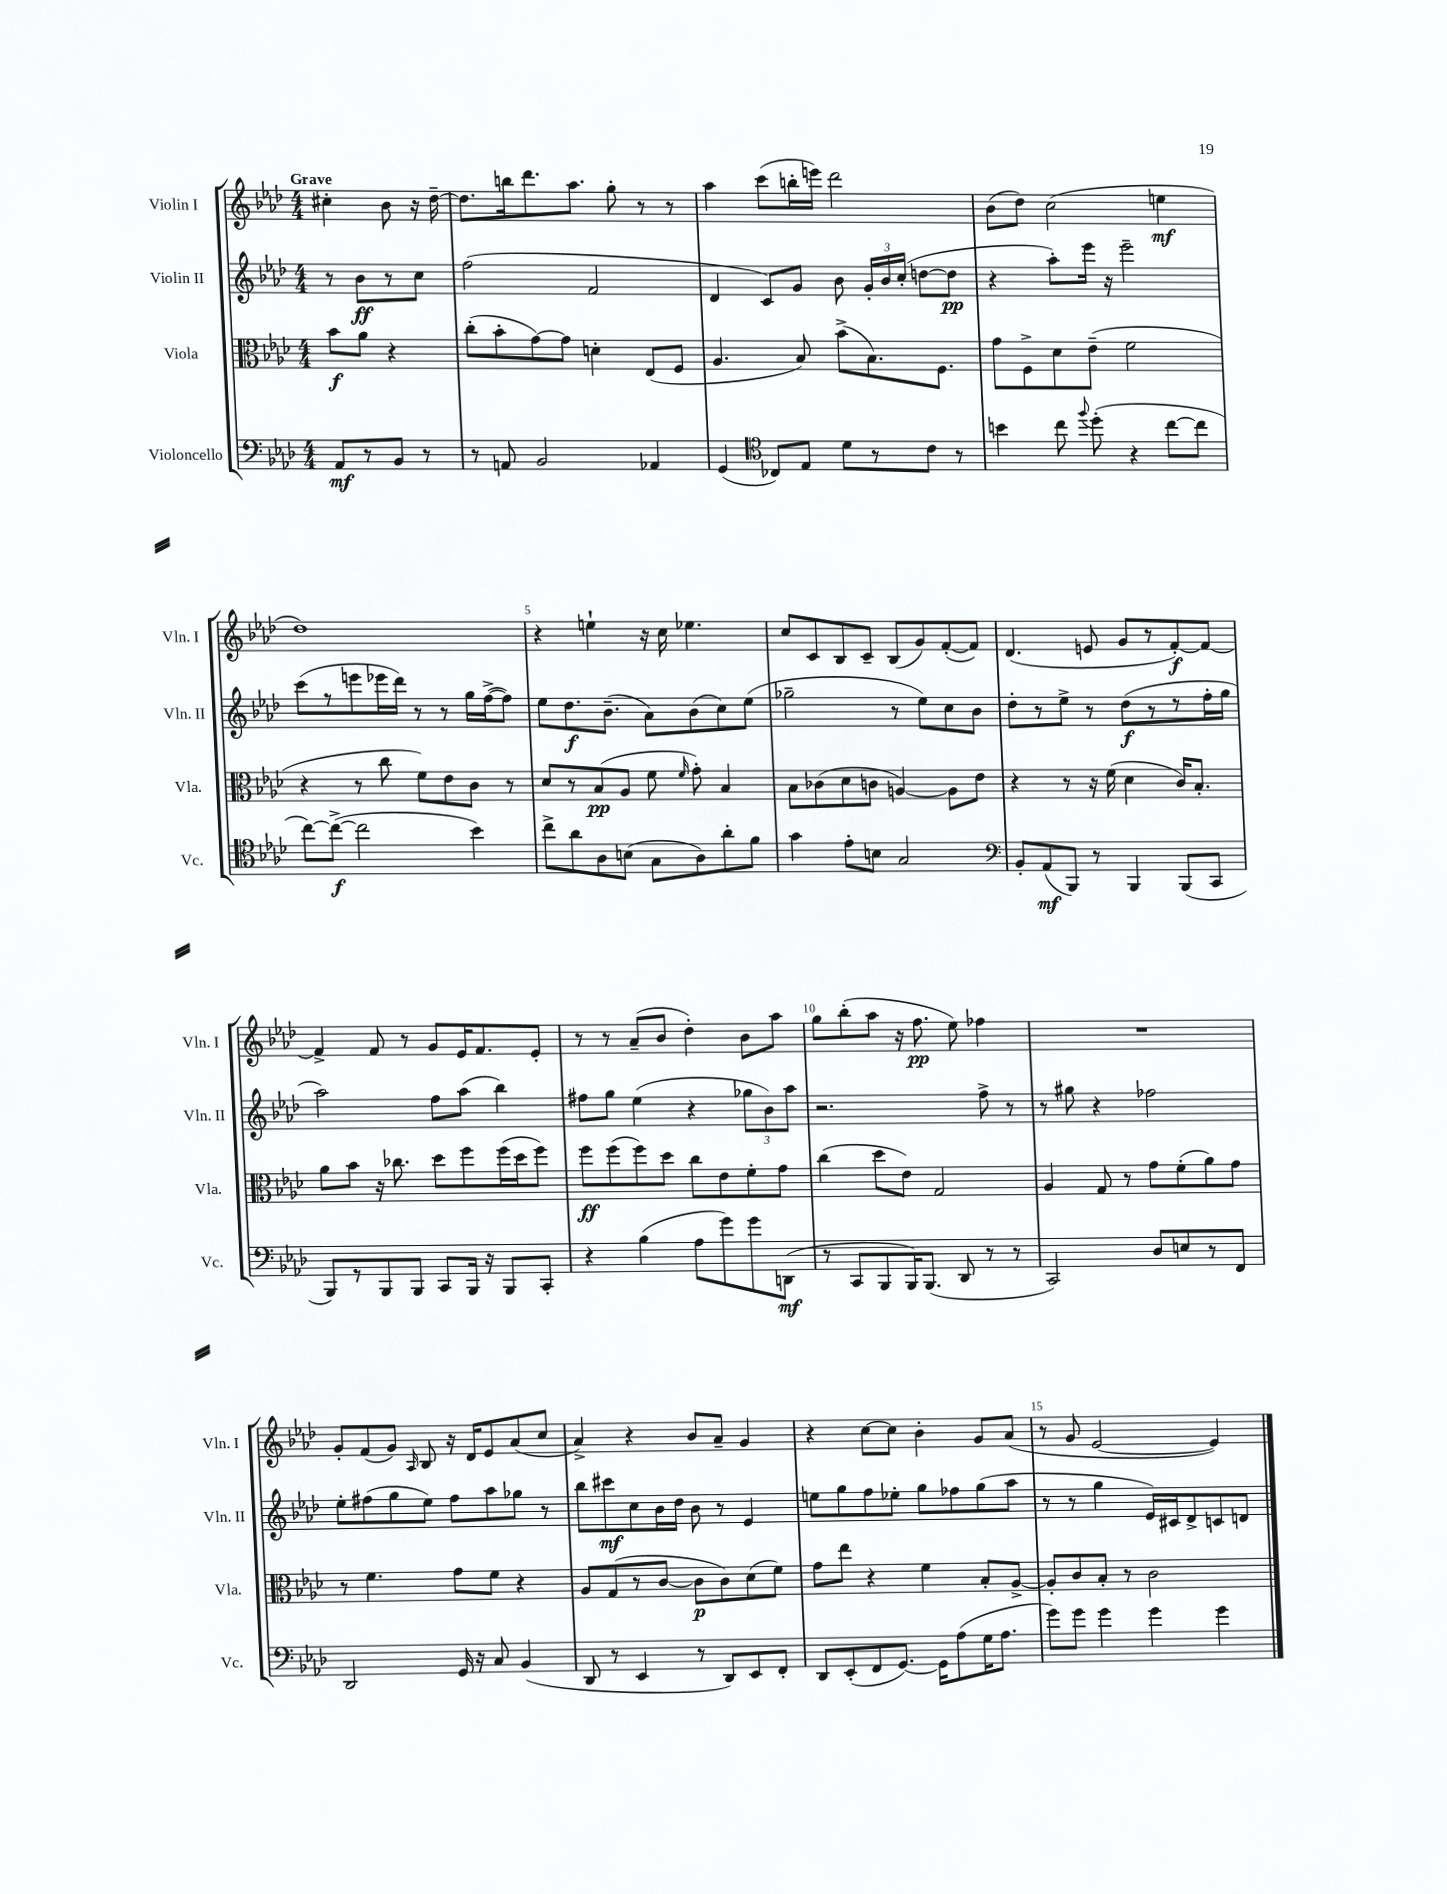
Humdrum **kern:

**kern	**kern	**kern	**kern
*staff4	*staff3	*staff2	*staff1
*clefF4	*clefC3	*clefG2	*clefG2
*k[b-e-a-d-]	*k[b-e-a-d-]	*k[b-e-a-d-]	*k[b-e-a-d-]
*M4/4	*M4/4	*M4/4	*M4/4
8AA-	8b-	8r	4cc#'
8r	8a-	8b-	.
8BB-	4r	8r	8b-
8r	.	8cc	16r
.	.	.	[16dd-~
=	=	=	=
8r	(8cc'	(2ff	8.dd-]
8AA	8b-'	.	.
.	.	.	16bb
2BB-	[8g)	.	8.ddd-
.	8g]	.	.
.	.	.	8.aa-
.	4d'	2f	.
.	.	.	8gg'
4AA-	(8E-	.	8r
.	8F	.	8r
=	=	=	=
(4GG	4.A-	4d-	4aa-
*clefC4	*	*	*
8C-)	.	8c)	(8ccc
8E-	8B-)	8g	16bb'
.	.	.	16eee)
8d-	(8b-^	8b-	2ddd-
8r	8.B-)	24g'	.
.	.	24b-	.
.	.	(24cc'	.
8c	.	[8dd	.
.	8.F	.	.
8r	.	8dd]	.
=	=	=	=
4b	8g	4r	(8b-
.	8F^	.	8dd-)
8cc	8d-	8aa-')	(2cc
8qqff	.	.	.
(8dd-'	(8e-~	16eee-	.
.	.	16r	.
4r	2f	2eee-~	.
[8cc	.	.	4ee
8cc]	.	.	.
=	=	=	=
[8cc)	4r	(8ccc	1dd-)
(8cc^_	.	8r	.
2cc]	8r	8eee	.
.	8cc	16eee-	.
.	.	16ddd-)	.
.	8f)	8r	.
.	8e-	8r	.
4b-)	8c	16gg	.
.	.	([16ff^	.
.	8r	8ff])	.
=	=	=	=
8cc^	8d-	8ee-	4r
8a-	8r	8.dd-	.
8A-	(8B-	.	4ee`
.	.	(8.b-~	.
(8B	8A-	.	.
8G	8f	8a-)	16r
.	.	.	16cc
.	16qqf	.	.
8A-)	8g')	(8b-	4.ee-
8a-'	4B-	8cc)	.
8f	.	(8ee-	.
=	=	=	=
4g	8B-	2gg-~	8cc
.	(8c-	.	8c
8e-'	8d-	.	8B-
8B	8c	.	8c~
2G	[4A)	8r	(8B-
.	.	8ee-)	8g)
.	8A]	8cc	([8f'
.	8e-	8b-	8f])
=	=	=	=
*clefF4	*	*	*
8BB-'	4r	8dd-'	(4.d-
(8AA-	.	8r	.
8BBB-)	8r	8ee-^	.
8r	16r	8r	8e
.	(16f	.	.
4BBB-	4d-	(8dd-	8g
.	.	8r	8r
(8BBB-	16c)	8r	[8f')
.	8.B-'	.	.
8CC	.	16ff'	8f_
.	.	16gg	.
=	=	=	=
8BBB-)	8a-	2aa-)	4f^]
8r	8b-	.	.
8BBB-	16r	.	8f
.	8.cc-	.	.
8BBB-	.	.	8r
8CC	8dd-	8ff	8g
16BBB-	8ff	(8aa-	16e-
16r	.	.	8.f
8BBB-	(16ff	4bb-)	.
.	16dd-	.	.
8CC'	8ff)	.	8e-'
=	=	=	=
4r	8ff	8ff#	8r
.	(8ff	8gg	8r
(4B-	8ff)	(4ee-	(8a-~
.	8dd-	.	8b-
8A-	8cc	4r	4dd-')
8g)	8e-	.	.
8g	8f'	12gg-	8b-
.	.	12b-)	.
(8DD	8g	.	8aa-
.	.	12aa-	.
=	=	=	=
8r	(4cc	2.r	8gg
8CC	.	.	(8bb-'
8BBB-	8dd-	.	8aa-
16BBB-)	8e-)	.	16r
(8.BBB-	.	.	8.ff
.	2G	.	.
8DD-	.	.	8ee-)
8r	.	8ff^	4ff-
8r	.	8r	.
=	=	=	=
2CC)	4A-	8r	1r
.	.	8gg#	.
.	8G	4r	.
.	8r	.	.
8D-	8g	2ff-	.
8E	(8f'	.	.
8r	8a-)	.	.
8FF	8g	.	.
=	=	=	=
2DD-	8r	8ee-'	8g'
.	4.f	(8ff#	(8f
.	.	8gg	8g)
.	.	.	16qqA-
.	.	8ee-)	8B-
16GG	8g	8ff#	16r
16r	.	.	16d-
8C	8f	8aa-	8e-
(4BB-	4r	8gg-	(8a-
.	.	8r	8cc
=	=	=	=
8DD-	8A-	8bb-	4a-^)
8r	(8G	8ccc#	.
4EE-	8r	8cc	4r
.	[8c	16b-	.
.	.	16dd-	.
8r	8c]	8b-	8b-
8DD-)	8c)	8r	8a-~
8EE-	(8d-	4e-	4g
8FF'	8f)	.	.
=	=	=	=
8DD-	8g	8ee	4r
(8EE-'	8ee-	8gg	.
8FF	4r	8ff	[8cc
[8.GG)	.	8ee-'	8cc]
.	4f	8gg	4b-'
16GG]	.	.	.
(8A-	.	8ff-	.
16G	8B-'	(8gg	8g
8.A-	.	.	.
.	[8A-^	8aa-	(8a-
=	=	=	=
8g)	8A-']	8r	8r
8g	8c	8r	8g
4g	8B-'	4gg	[2e-
.	8r	.	.
4g	2c	16e-)	.
.	.	16c#	.
.	.	8d-^	.
4g	.	8c	4e-])
.	.	8d	.
==	==	==	==
*-	*-	*-	*-
